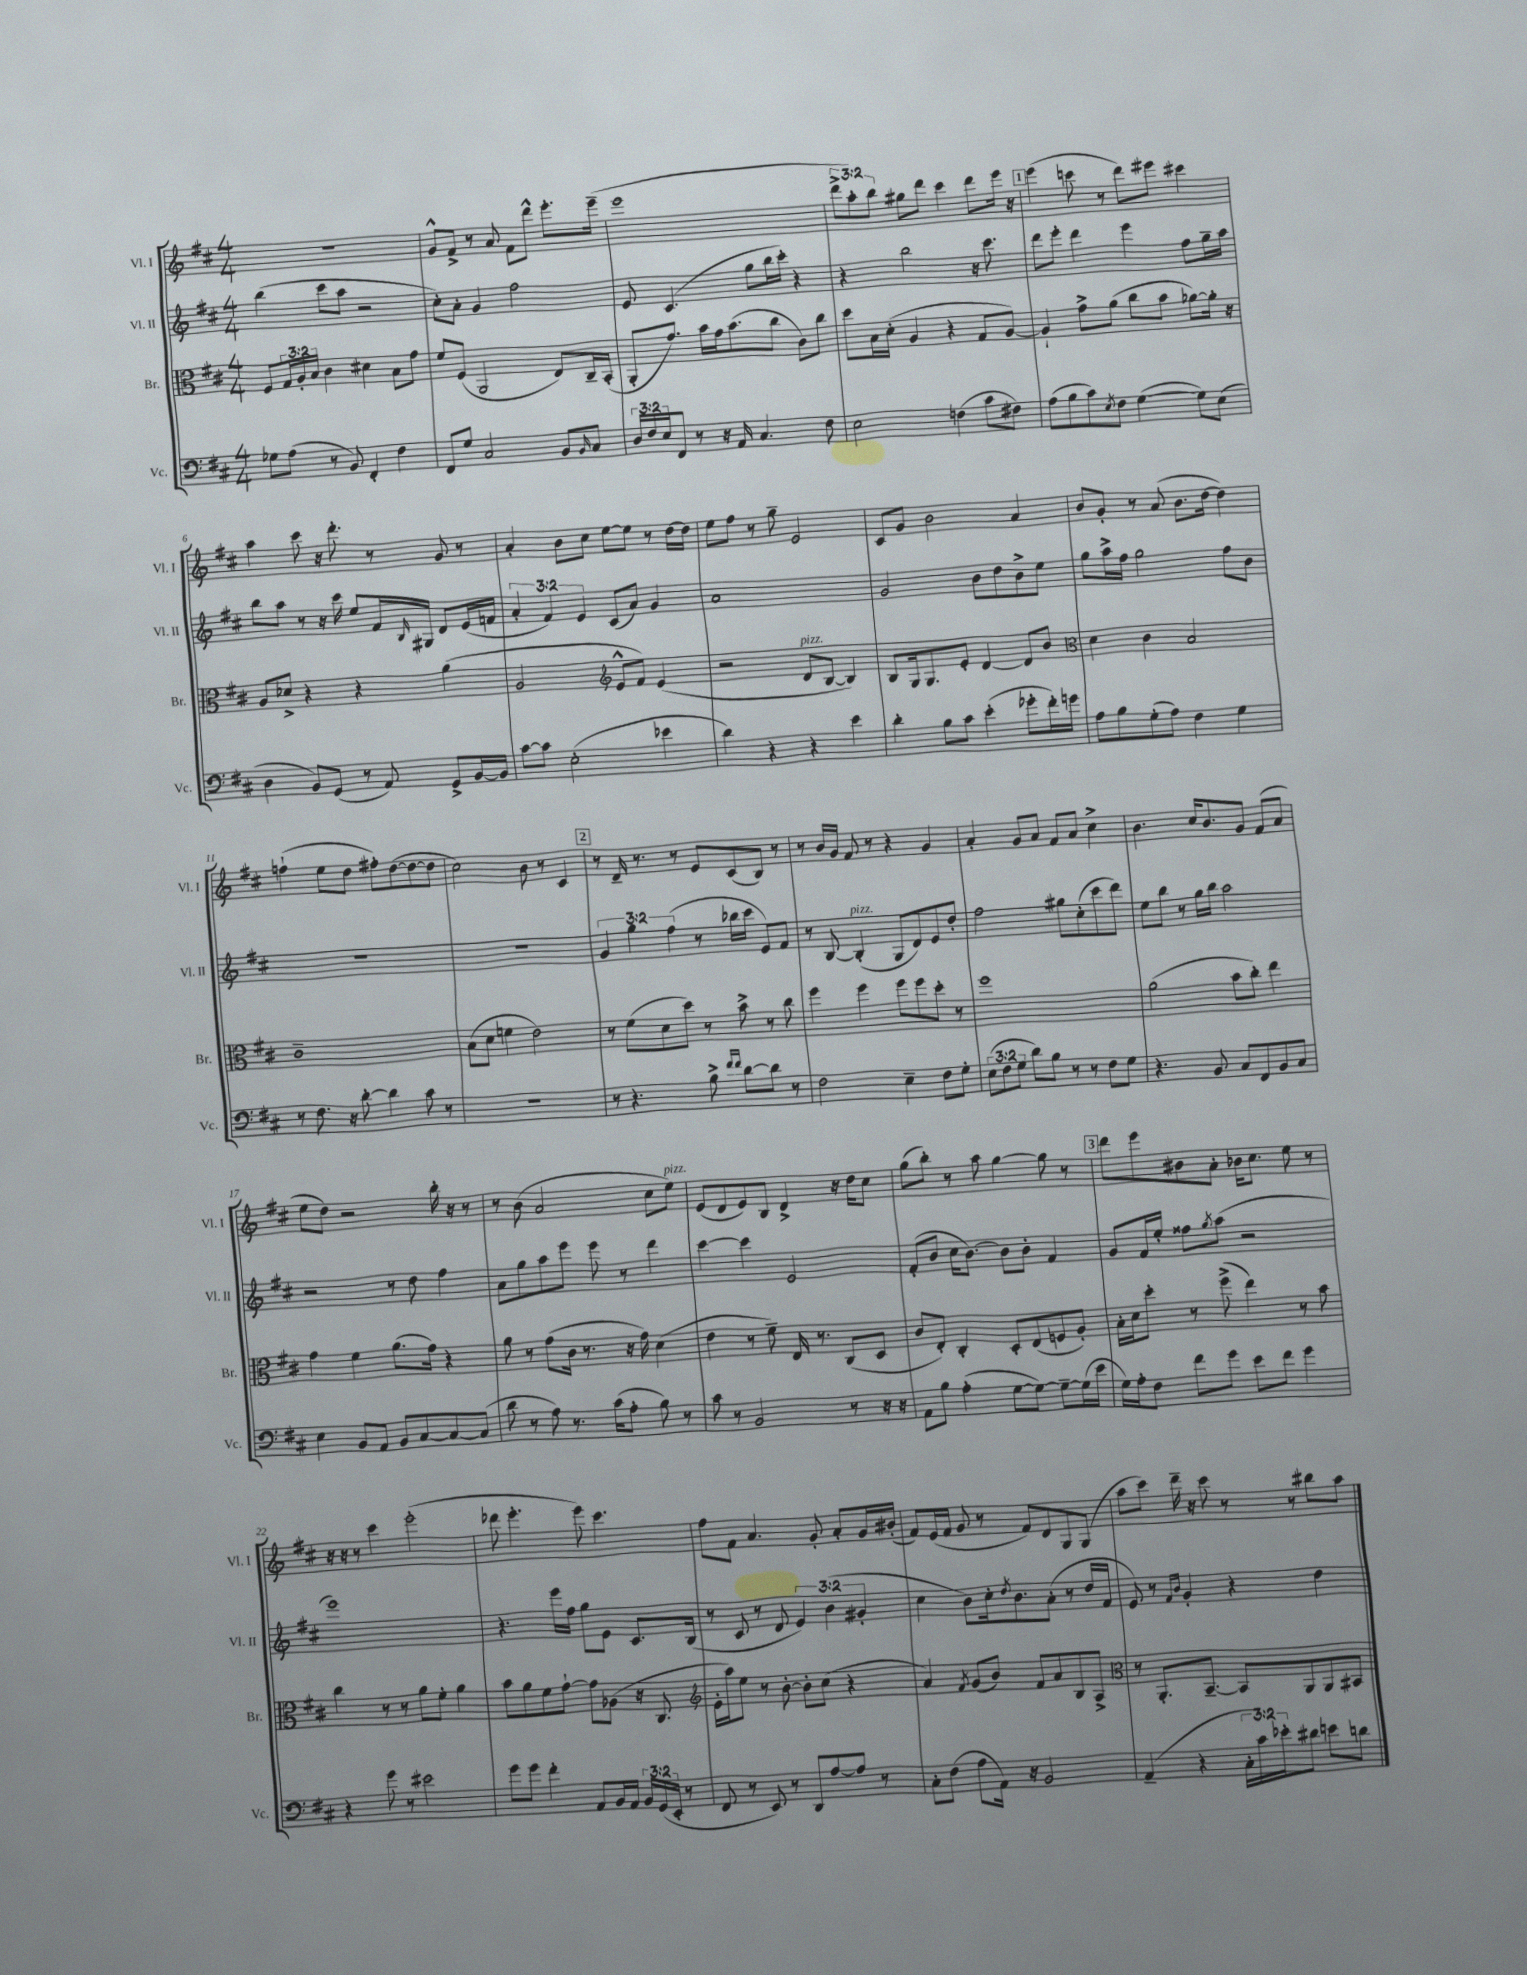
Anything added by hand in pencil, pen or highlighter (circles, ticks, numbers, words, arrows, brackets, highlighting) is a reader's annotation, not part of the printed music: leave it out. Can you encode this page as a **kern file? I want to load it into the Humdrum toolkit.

**kern	**kern	**kern	**kern
*part4	*part3	*part2	*part1
*staff4	*staff3	*staff2	*staff1
*I"Vc.	*I"Br.	*I"Vl. II	*I"Vl. I
*I'Vc.	*I'Br.	*I'Vl. II	*I'Vl. I
*clefF4	*clefC3	*clefG2	*clefG2
*k[f#c#]	*k[f#c#]	*k[f#c#]	*k[f#c#]
*M4/4	*M4/4	*M4/4	*M4/4
=1	=1	=1	=1
8G-X\L	8F#/L	(4bb\	1r
(8A\J	24G/L	.	.
.	24A'/	.	.
.	24B/JJ	.	.
8r	4c#\	8ccc#\L	.
8BB/)	.	8aa\J	.
4FF#'/	4d#X\	2r	.
4F#\	8B\L	.	.
.	8g\J	.	.
=2	=2	=2	=2
8FF#/L	8f#/L	8cc#'\L)	8g^^/L
8G/J	(8F#/J	8a'\J	8f#^/J
2C#/	2AA/	4g/	8r
.	.	.	8a/
.	.	2ff#\	8f#\L
.	.	.	8ddd^^\J
8BB/L	8E/L)	.	8.eee'\L
16qqBB/	.	.	.
8C#/J	16C#~/L	.	.
.	(16BB'/JJ	.	(16eee~\Jk
=3	=3	=3	=3
24D/LL	8AA'/L	8e/	1eee
24F#/	.	.	.
24E/J	.	.	.
8FF#/J	8.g/J)	(4.c#/	.
8r	.	.	.
.	16b\LL	.	.
16r	16g\J	.	.
16AA/	(8.b\	.	.
4.C#/	.	8gg\L	.
.	8cc#\J	16bb\L	.
.	.	16ccc#'\JJ)	.
.	8c#\L)	4r	.
8F#\	8cc#\J	.	.
=4	=4	=4	=4
2E\	8dd\L	4r	12ddd^\L
.	.	.	12aa'\)
.	16B\L	.	.
.	.	.	12bb\J
.	(16d'\JJ	.	.
.	4A/	2bb\	8gg#X\L
.	.	.	8ddd\J
(4Fn\	4r	.	4ccc#\
8c#\L	8G/L	16r	8ddd\L
.	.	8.ccc#\	.
8F#X\J)	[8A/J)	.	16eee\Jk
.	.	.	16r
!!LO:REH:place=s1:t=1
=5	=5	=5	=5
(8A\L	4A`/]	8ddd\L	(4eee\
8B\	.	8eee'\J	.
8c#\)	8g^\L	4ddd\	8cccn\
8qE/	.	.	.
8F#\J	(8a\J	.	8r
([4G\	8cc#\L	4eee\	8ddd\L)
.	8b\J	.	8eee#X\J
8G\L])	[8a-X\L)	8ff#\L	4ccc#X\
(8E\J	16a-'\Jk]	16gg~\L	.
.	16r	16aa\JJ	.
!!LO:LB:g=z
=6	=6	=6	=6
4D\	8A/L	8bb\L	4aa\
.	8d-X^/J	8aa\J	.
8BB/L)	4r	8r	8ccc#\
(8GG/J	.	16r	16r
.	.	16ccc#\	8.ddd'\
8r	4r	8ee/L	.
8AA/)	.	16f#/L	8r
.	.	16qqB/	.
.	.	16G#X/JJ	.
8GG^/L	(4a\	8d/L	8g/
[16BB/L	.	(16e/L	8r
16BB/JJ]	.	16fn/JJ	.
=7	=7	=7	=7
[8c#\L	2A/	6a'/	4a'/
8c#\J]	.	.	.
.	.	6f#/)	.
(2E'\	.	.	8b\L
.	.	6e/	.
.	.	.	8cc#\J
*	*clefG2	*	*
.	8e^^/L	(8c#/L	[8ee\L
.	8f#/J)	8a/J)	8ee\J]
4e-X\	(4e/	4g/	8r
.	.	.	[16dd\LL
.	.	.	16dd\JJ]
=8	=8	=8	=8
4d\)	2r	1a	8ee\L
.	.	.	8ff#\J
4r	.	.	8r
.	.	.	8gg~\
!	!LO:TX:a:i:t=pizz.	!	!
4r	8d/L	.	2e/
.	[8B/J	.	.
4e\	4B/])	.	.
=9	=9	=9	=9
4d'\	8B/L	2g/	8c#/L
.	16G/k	.	8g/J
.	8.G/	.	.
8B\L	.	.	2b\
8c#\J	8e'/J	.	.
(4e'\	[4d/	8b\L	.
.	.	8dd\	.
8g-X'\L	8d/L]	8b^\	4a/
16f#'\L)	8b/J	8ee\J	.
16gn\JJ	.	.	.
=10	=10	=10	=10
*	*clefC3	*	*
8A\L	4d\	8gg\L	8b/L
8B\	.	16aa^\L	8g'/J
.	.	16ff#\JJ	.
(8G'\	4c#\	2gg\	8r
8A\J)	.	.	(8a/
4F#\	2B/	.	8.b\L
.	.	.	[16dd\Jk
4G\	.	8ff#\L	4dd\])
.	.	8b\J	.
!!LO:LB:g=z
=11	=11	=11	=11
8r	1c#~	1r	(4ffn`\
8.F#\	.	.	.
.	.	.	8ee\L
16r	.	.	.
[8d'\	.	.	8dd\J
4d\]	.	.	8ff#X'\L)
.	.	.	([8dd\
8c#\	.	.	8dd\_
8r	.	.	8dd\J]
=12	=12	=12	=12
1r	(8B\L	1r	2cc#\)
.	8d\J	.	.
.	4fn\	.	.
.	2e\)	.	8b\
.	.	.	8r
.	.	.	4c#/
!!LO:REH:place=s1:t=2
=13	=13	=13	=13
8r	8r	6g/	8r
4.r	(8f#\L	.	16d~/
.	.	6gg\	.
.	.	.	8.r
.	8d\	.	.
.	.	(6ff#\	.
.	8dd\J)	.	8r
8B^\	8r	8r	8e/L
16qqf#/LL	.	.	.
16qqf#/JJ	.	.	.
[8d\L	8b^\	16bb-X\LL	(8c#/
.	.	16ccc#\JJ	.
8d\J]	8r	8e/L)	8B/J)
8r	8cc#\	8f#/J	8r
=14	=14	=14	=14
2F#\	4ff#\	8r	8r
.	.	[8B/	16b/LL
.	.	.	16g/JJ
!	!	!LO:TX:a:i:t=pizz.	!
.	4ff#\	(4B'/]	8f#/
.	.	.	8r
4E~\	8ff#\L	8G/L	4r
.	8ff#\	8d/)	.
8F#\L	8dd'\J	8e/	4g/
8G'\J	8r	8dd'/J	.
=15	=15	=15	=15
(12E\L	1ff#	2ff#\	4a'/
12F#\	.	.	.
12G\J	.	.	.
8d\L)	.	.	8g/L
8B\J	.	.	8a/J
8r	.	8gg#X\L	8f#/L
8r	.	(8cc#'\	8a/J
8F#\L	.	8ccc#\	4cc#^\
8G\J	.	8ddd\J)	.
=16	=16	=16	=16
4.r	(2a\	8ee\L	4.b\
.	.	8bb\J	.
.	.	8r	.
8BB/	.	16gg\LL	16cc#/KL
.	.	16bb\JJ	8.b/
8C#/L	8b\L	2aa\	.
8FF#/	8cc#'\J)	.	8g/J
8BB/	4ee\	.	(8f#/L
8C#/J	.	.	8a/J
!!LO:LB:g=z
=17	=17	=17	=17
4E\	4g\	2r	8ee\L
.	.	.	8dd\J)
8BB/L	4f#\	.	2r
8AA/J	.	.	.
8BB/L	(8.a\L	8r	.
[8C#/	.	8dd\	.
.	16g\Jk)	.	.
8C#/_	4r	4ff#\	16bb'\
.	.	.	16r
(8C#/J]	.	.	8r
=18	=18	=18	=18
8d\	8a\	8a\L	8r
8r	8r	8gg\	(8b\
8A\)	(8g\L	8aa\	2a/
8.r	16c#\Jk	8eee\J	.
.	8.r	.	.
.	.	8eee\	.
(16c#\KL	.	.	.
8A'\J	16r	8r	.
.	16g\)	.	.
8B\)	(4d\	4ddd\	8cc#\L
!	!	!	!LO:TX:a:i:t=pizz.
8r	.	.	8ee\J)
=19	=19	=19	=19
8c#\	4e\	[4ccc#\	(8e/L
8r	.	.	8d/
2BB/	8r	4ccc#\]	8e/)
.	8f#~\)	.	8B/J
.	16E/	2e/	4d^/
.	8.r	.	.
8r	(8C#/L	.	16r
.	.	.	16dd\KL
16r	8D/J	.	8cc#\J
16r	.	.	.
=20	=20	=20	=20
8AA\L	8c#/L	(8f#'/L	(8gg\L
8B\J	8E'/J)	8b/J	8bb'\J)
(4A'\	4C#'/	16cc#\KL	8r
.	.	[8.b\J)	.
.	.	.	8aa\
[8G\L	8D'/L	8b\L]	[4gg\
8G\J_)	(8E/	8b'\J	.
8G~\L_	8Fn/	4f#/	8gg\]
(16G\L]	8A'/J)	.	8r
16e\JJ	.	.	.
!!LO:REH:place=s1:t=3
=21	=21	=21	=21
16G\LL)	16B'\LL	8g/L	8ddd\L
16A'\J	16d\J	.	.
8F#\J	8dd'\J	16f#/L	8eee\
.	.	16ee'/JJ	.
8f#\L	8r	8ff##X\L	8b#X\
.	.	8qgg/	.
8g\J	(8ff#^\	(8aa\J	8a'\J
8e\L	4ee\)	2r	16b-X\KL
.	.	.	8.cc#\J
8f#\J	.	.	.
4g\	8r	.	8ee\
.	8b\	.	8r
!!LO:LB:g=z
=22	=22	=22	=22
4r	4cc#\	1eee)	16r
.	.	.	16r
.	.	.	8r
8g\	8r	.	4ccc#\
8r	8r	.	.
2e#X\	8a\L	.	(2eee'\
.	8f#'\J	.	.
.	4a\	.	.
=23	=23	=23	=23
8g\L	8b\L	4.r	8ddd-X\
8g\J	8a\	.	4.eee'\
4f#'\	8f#\	.	.
.	[8g`\J	16eee\LL	.
.	.	16ff#\JJ	.
8AA/L	8g\L]	8gg\L	8eee\)
16BB/L	(8A-X\J	8e\J	4.ccc#\
16AA/JJ	.	.	.
24BB/LL	16r	8.c#/L	.
(24GG/	.	.	.
.	8.C#/	.	.
24EE'/JJ	.	.	.
8r	.	.	.
.	.	(16B/Jk	.
=24	=24	=24	=24
*	*clefG2	*	*
8FF#/	16e'\LL	8r	8ff#\L
.	16aa\J)	.	.
8r	8ee\J	8c#/	8f#\J
8EE/)	8r	8r	4.a/
8r	[8b'\	8d/	.
8DD/L	8b'\L]	6e/)	.
[8A/	(8cc#\J	.	8g'/
.	.	(6b\	.
8A/J]	4r	.	8a'/L
.	.	6g#X'/	.
8r	.	.	16g/L
.	.	.	(16b#X'/JJ
=25	=25	=25	=25
8C#'\L	4a/)	4cc#\	8f#/L)
(8F#\J	.	.	(16e/L
.	.	.	16f#/JJ
.	8qf#/	.	.
8A\L	(8g/L	8b\L)	8g/
16AA\Jk)	8b/J)	16cc#'\k	8r
.	.	8qdd/	.
16r	.	8.b\	.
2BB/	8f#/L	.	8f#/L)
.	8a/	(8a'\J	8d/
.	8B/	8r	8G/
.	8A^/J	16dd/LL	(8G/J
.	.	16f#/JJ	.
=26	=26	=26	=26
*	*clefC3	*	*
(4AA~/	8r	8e/)	8aa\L
.	8.AA'/L	8r	8ccc#\J)
.	.	16qqf#/LL	.
.	.	16qqb/JJ	.
4r	.	4g'/	16ddd~\
.	[8.BB~/J	.	16r
.	.	.	8ccc#\
24C#'\LL	8BB/L]	4r	8r
24c#\)	.	.	.
24e-X'\J	.	.	.
8d#X\J	8AA/	.	8r
8en\L	8AA/	4dd\	8bb#X\L
8dn\J	8BB#X/J	.	8aa\J
==	==	==	==
*-	*-	*-	*-
